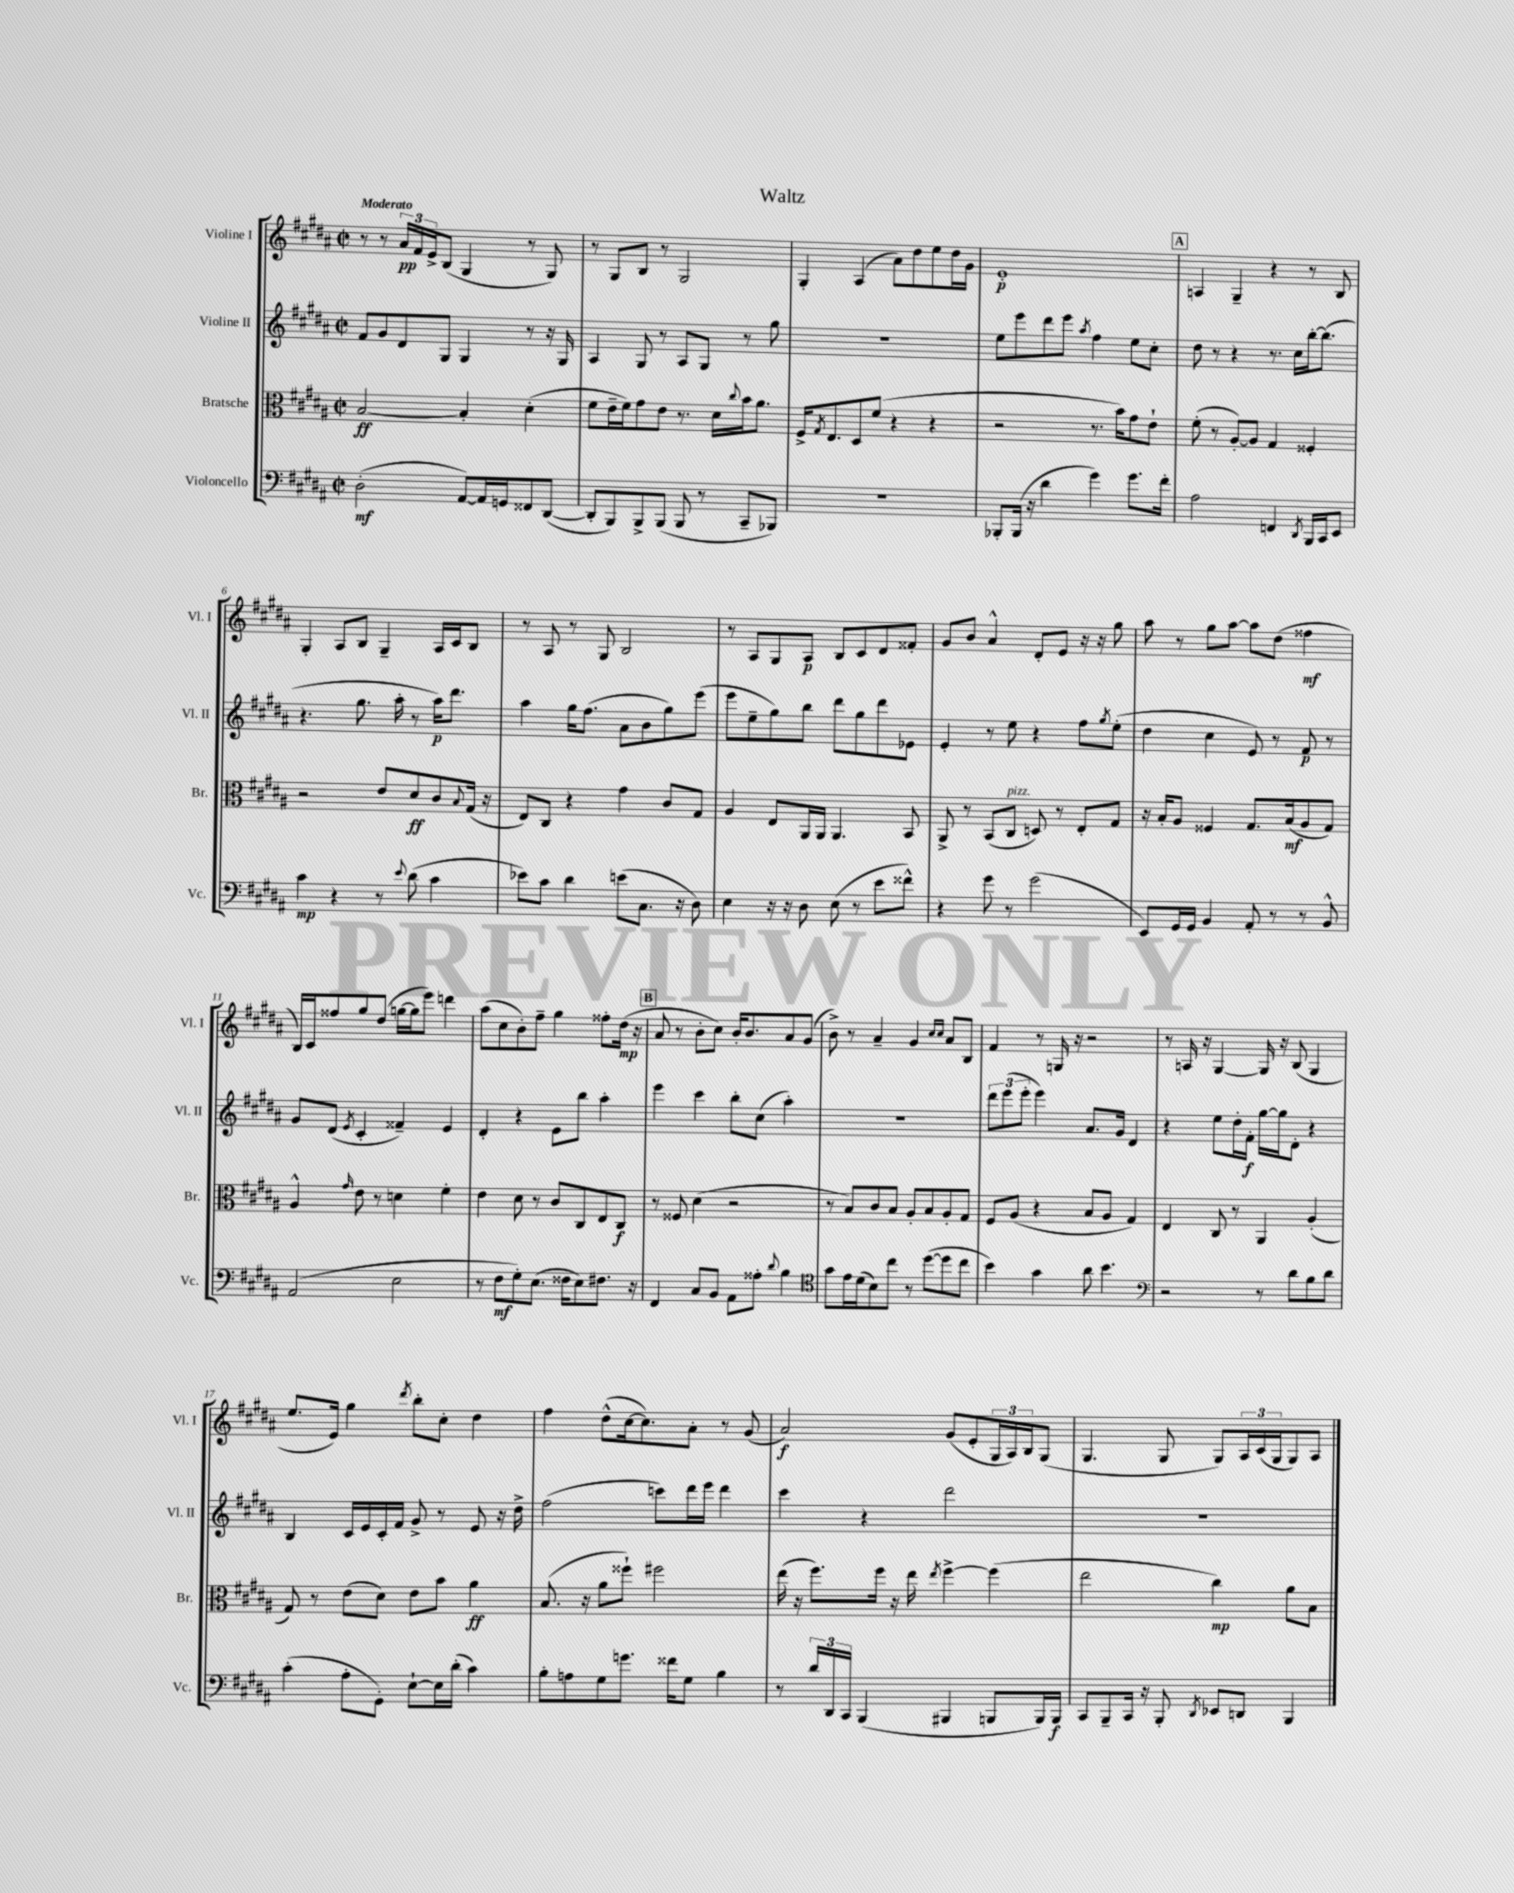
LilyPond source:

\header { title = "Waltz" }
<<
\new StaffGroup <<
\new Staff = "s0" \with { instrumentName = "Violine I" shortInstrumentName = "Vl. I" } {
    \clef treble \key b \major \defaultTimeSignature \time 2/2 \tempo "Moderato"
    r8 r8 \tuplet 3/2 { ais'16\pp fis'16 e'16-> } b8( gis4 r8 gis8) |
    r8 gis8 b8 r8 gis2 |
    gis4-. ais4( ais'8) dis''8 e''8 dis''16 gis'16 |
    e'1-.\p |
    \mark \markup { \box "A" } a4 gis4-- r4 r8 b8 |
    gis4-. ais8 b8 gis4-- ais16 cis'16 b8 |
    r8 ais8 r8 gis8 b2 |
    r8 ais8 gis8 ais8\p b8 cis'8 dis'8 fisis'8-. |
    gis'8 b'8 ais'4-^ dis'8-. e'8 r16 r16 gis''8 |
    ais''8 r8 gis''8 ais''8~ ais''8 dis''8( fisis''4\mf |
    b16) cis'16 fisis''8 gis''8 dis''8( g''16~ g''16 e'''8) d'''4 |
    ais''8( cis''8 b'8-.) fis''8-- gis''4 fisis''8-. dis''16\mp( r16 |
    \mark \markup { \box "B" } ais'8 r8 b'8-. cis''8) b'16-. b'8. ais'8 gis'8( |
    b'8->) r8 ais'4-- gis'4 \grace { cis''16 cis''16 } ais'8 b8 |
    fis'4 r8 g16 r16 r2 |
    r8 a16 r16 gis4~ gis16 r16 b8( gis4 |
    e''8. e'16) gis''4 \acciaccatura { dis'''8 } b''8-. cis''8-. dis''4 |
    fis''4 dis''8-^( cis''16~ cis''8.) ais'8-. r8 gis'8( |
    ais'2\f) gis'8( e'8-. \tuplet 3/2 { gis16 ais16) b16 } gis8( |
    gis4. gis8 gis8) \tuplet 3/2 { ais16 cis'16( gis16 } gis8) ais8 \bar "|." |
}
\new Staff = "s1" \with { instrumentName = "Violine II" shortInstrumentName = "Vl. II" } {
    \clef treble \key b \major \defaultTimeSignature \time 2/2
    fis'8 gis'8 dis'8 gis8 gis4 r8 r16 gis16 |
    ais4 gis8 r8 ais8 gis8 r8 gis''8 |
    r1 |
    e''8 e'''8 dis'''8 e'''8 \acciaccatura { ais''8 } fis''4 e''8 cis''8-. |
    \mark \markup { \box "A" } dis''8 r8 r4 r8. cis''16 b''16~-. b''8.( |
    r4. gis''8. ais''16-. r8 ais''16\p) dis'''8. |
    ais''4 gis''16 fis''8.( ais'8 b'8 gis''8) e'''8( |
    e'''8 e''8-- gis''8) b''8 dis'''8 gis''8 dis'''8 ees'8 |
    e'4-. r8 e''8 r4 fis''8 \acciaccatura { gis''8 } e''8-.( |
    dis''4 cis''4 e'8) r8 fis'8\p r8 |
    gis'8 dis'8( \acciaccatura { e'8 } cis'4-. fisis'4--) e'4 |
    dis'4-. r4 e'8 b''8 ais''4-. |
    \mark \markup { \box "B" } e'''4 cis'''4 b''8-. cis''8( ais''4-.) |
    r1 |
    \tuplet 3/2 { dis'''8 e'''8( e'''8-. } e'''4) ais'8. gis'16 dis'4 |
    r4 e''8 dis''16-. fis'16-.\f gis''16~ gis''16 dis'8-. r4 |
    b4 cis'16 e'16 cis'16-. fis'16 gis'8-> r8 e'8 r16 dis''16-> |
    fis''2( c'''8) dis'''16 e'''16 dis'''4 |
    cis'''4 r4 dis'''2 |
    R1 \bar "|." |
}
\new Staff = "s2" \with { instrumentName = "Bratsche" shortInstrumentName = "Br." } {
    \clef alto \key b \major \defaultTimeSignature \time 2/2
    b2~\ff b4-. dis'4-.( |
    fis'8 e'16-- fis'16) gis'8 e'8 r8. dis'16 \appoggiatura { cis''8 } b'16 ais'8. |
    fis16-> \acciaccatura { gis8 } e8. dis8 fis'8( r4 r4 |
    r2 r8. b'16) gis'8 e'8-! |
    \mark \markup { \box "A" } fis'8-.( r8 ais8~-.) ais8 gis4 fisis4-. |
    r2 e'8 dis'8\ff cis'8 \appoggiatura { b8 } gis16( r16 |
    e8) cis8 r4 gis'4 cis'8 gis8 |
    ais4 e8 ais,16 ais,16 ais,4. b,8 |
    ais,8-> r8 b,8( cis8^\markup { \italic "pizz." } d8) r8 e8-. gis8 |
    r16 b16-. ais8 fisis4 gis8. b16\mf( ais8 gis8) |
    ais4-^ \grace { gis'16 } e'8 r8 d'4 fis'4-. |
    e'4 dis'8 r8 cis'8 cis8 e8 cis8\f |
    \mark \markup { \box "B" } r8 fisis8 dis'4( r2 |
    r8 b8) cis'8 b8 ais8-. b8 ais8-. gis8 |
    fis8 ais8( r4 b8 ais8 gis4) |
    e4 cis8 r8 ais,4 ais4-.( |
    gis8) r8 e'8( dis'8) e'8 b'8 ais'4\ff |
    b8.( r16 ais'8 fisis''8-!) fis''2 |
    e''16( r16 fis''8.) fis''16 r16 e''16 \acciaccatura { e''8 } fis''4~-> fis''4( |
    e''2 cis''4\mp) ais'8 b8 \bar "|." |
}
\new Staff = "s3" \with { instrumentName = "Violoncello" shortInstrumentName = "Vc." } {
    \clef bass \key b \major \defaultTimeSignature \time 2/2
    dis2-.\mf( ais,8~) ais,16 g,16 fisis,8 dis,8~( |
    dis,8-. b,,8) b,,8-> b,,8( b,,8 r8 cis,8-- bes,,8) |
    R1 |
    bes,,8-. bes,,16( r16 dis'4 gis'4) gis'8. fis'16-. |
    \mark \markup { \box "A" } ais2 f,4 \acciaccatura { dis,8 } b,,16 cis,16 e,8 |
    cis'4\mp r4 r8 \appoggiatura { e'8 } dis'8( cis'4 |
    ees'8) cis'8 dis'4 e'8( cis8. r16 dis8) |
    e4 r16 r16 dis8 e8( r8 e'8 fisis'8-^) |
    r4 gis'8 r8 gis'2( |
    e,8) gis,16 gis,16 b,4 ais,8-. r8 r8 b,8-^ |
    ais,2( e2 |
    r8 fis8\mf gis8-.) e8.( fisis16 e8) fis8. r16 |
    \mark \markup { \box "B" } fis,4 cis8 b,8 ais,8 aisis8-. \appoggiatura { dis'8 } b4 |
    \clef tenor gis'8 e'16 dis'16( b8) cis''8 r8 dis''8~( dis''8 cis''8 |
    b'4) gis'4 ais'8 b'4. |
    \clef bass r2 r8 dis'8 b8 dis'8 |
    cis'4-.( ais8-. gis,8-.) e8~-! e16 dis'16-.( cis'4) |
    b8-. a8 gis8 g'8. fisis'16 gis8 b4 |
    r8 \tuplet 3/2 { dis'16 dis,16 cis,16 } b,,4( bis,,4 b,,8 b,,16) b,,16\f |
    cis,8 b,,8-- cis,16 r16 b,,8-. \acciaccatura { dis,8 } ees,8 d,8 b,,4 \bar "|." |
}
>>
>>
